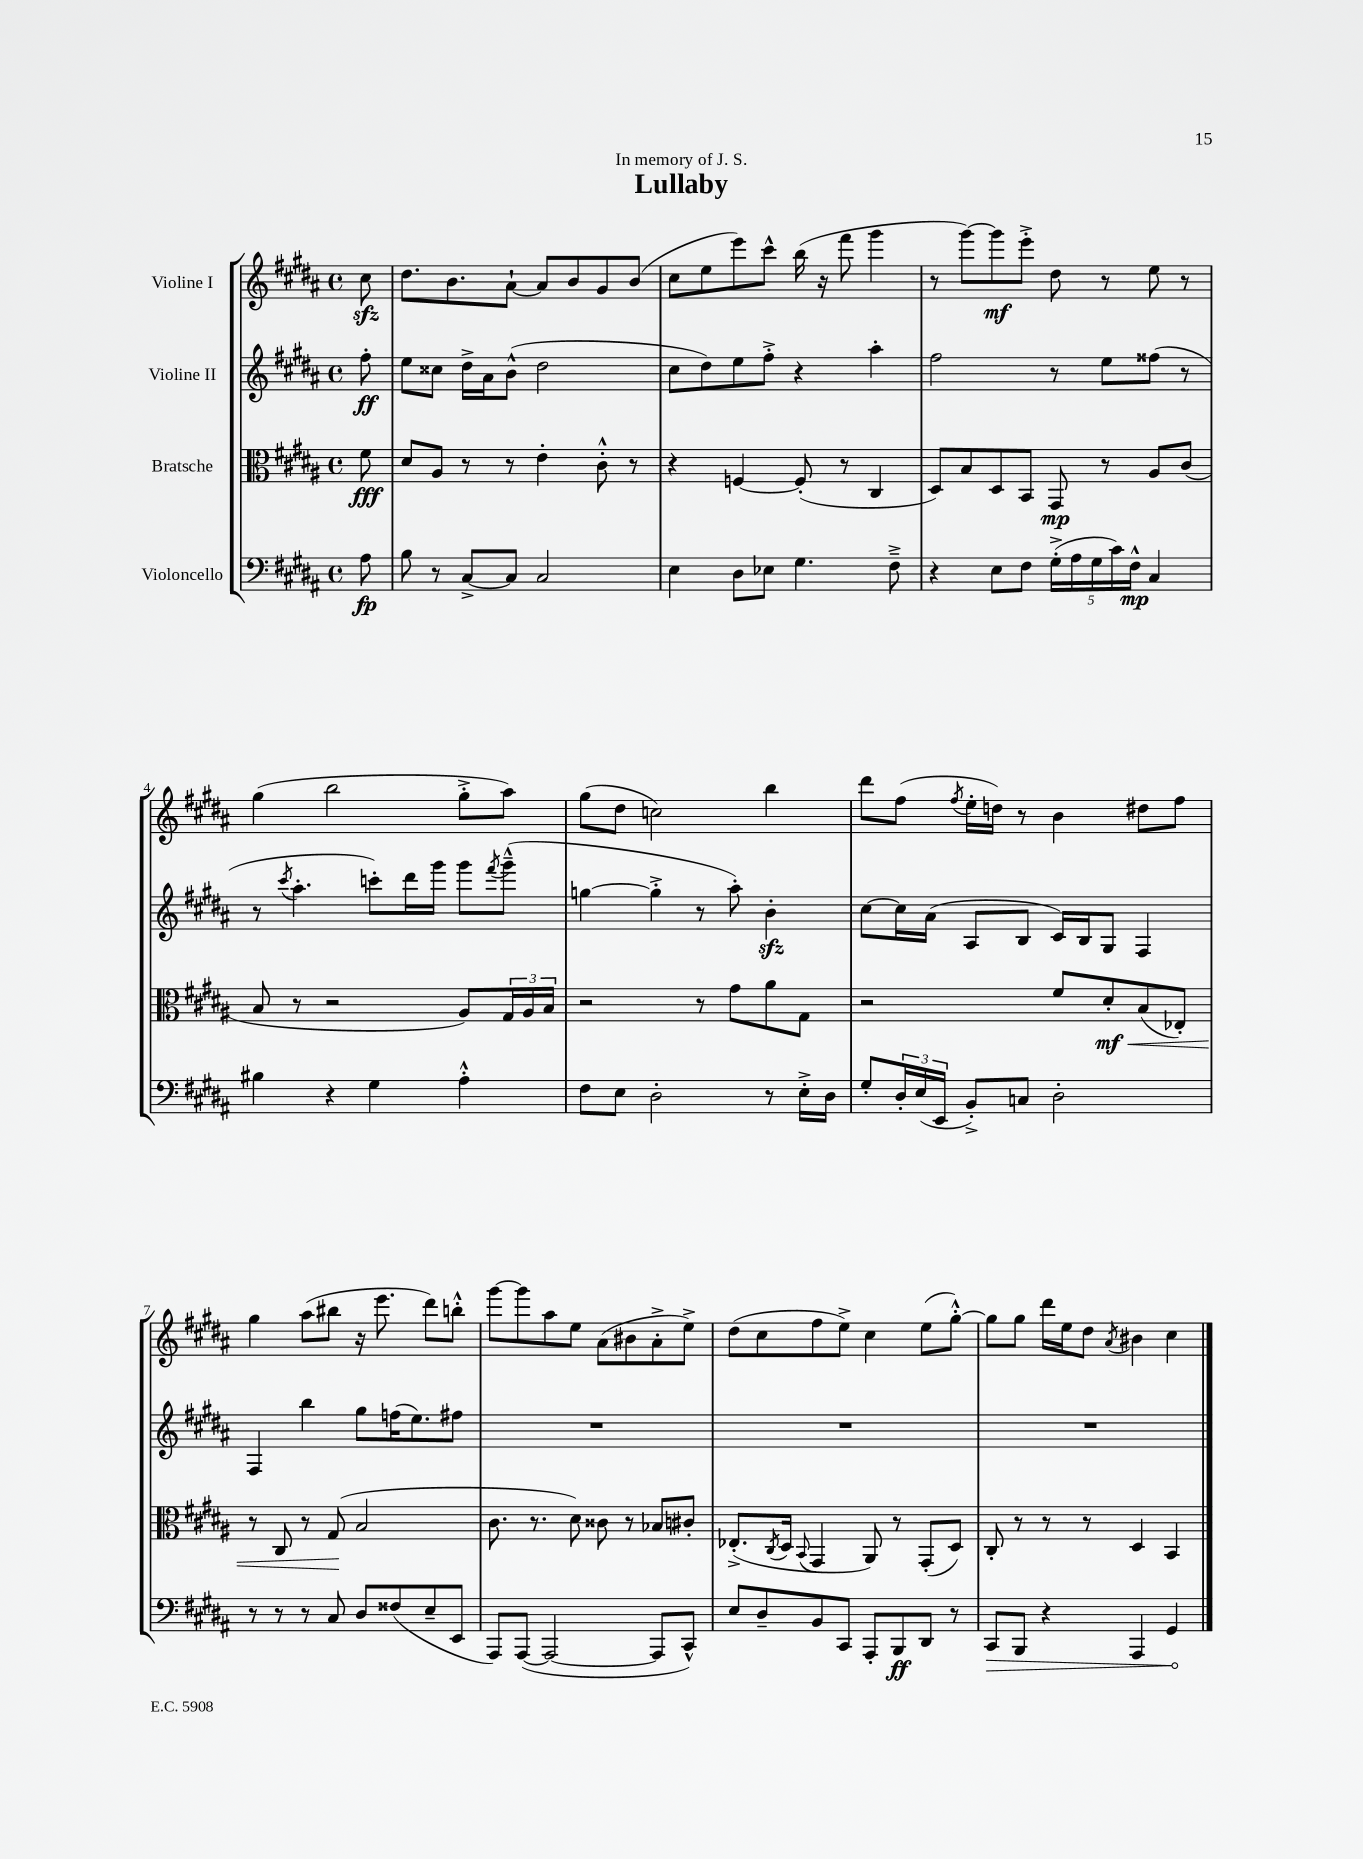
\header { title = "Lullaby" dedication = "In memory of J. S." }
<<
\new StaffGroup <<
\new Staff = "s0" \with { instrumentName = "Violine I" } {
    \clef treble \key b \major \defaultTimeSignature \time 4/4 \partial 8
    cis''8\sfz |
    dis''8. b'8. ais'8~-! ais'8 b'8 gis'8 b'8( |
    cis''8 e''8 e'''8) cis'''8-^ b''16( r16 fis'''8 gis'''4 |
    r8 gis'''8~) gis'''8\mf e'''8-.-> dis''8 r8 e''8 r8 |
    gis''4( b''2 gis''8-.-> ais''8) |
    gis''8( dis''8 c''2) b''4 |
    dis'''8 fis''8( \acciaccatura { fis''8 } e''16-. d''16) r8 b'4 dis''8 fis''8 |
    gis''4 ais''8( bis''8 r16 e'''8. dis'''8) b''8-.-^ |
    gis'''8~ gis'''8 ais''8 e''8 ais'8( bis'8 ais'8-.-> e''8->) |
    dis''8( cis''8 fis''8 e''8->) cis''4 e''8( gis''8~-.-^) |
    gis''8 gis''8 dis'''16 e''16 dis''8 \acciaccatura { ais'8 } bis'4 cis''4 \bar "|." |
}
\new Staff = "s1" \with { instrumentName = "Violine II" } {
    \clef treble \key b \major \defaultTimeSignature \time 4/4 \partial 8
    fis''8-.\ff |
    e''8 cisis''8 dis''16-> ais'16 b'8-^( dis''2 |
    cis''8 dis''8) e''8 fis''8-.-> r4 ais''4-. |
    fis''2 r8 e''8 fisis''8( r8 |
    r8 \acciaccatura { cis'''8 } ais''4.-. c'''8-.) dis'''16 gis'''16 gis'''8 \acciaccatura { fis'''8 } gis'''8---^( |
    g''4~ g''4-.-> r8 ais''8-.) b'4-.\sfz |
    cis''8~ cis''16 ais'16( ais8 b8 cis'16) b16 gis8 fis4 |
    fis4 b''4 gis''8 f''16( e''8.) fis''8 |
    R1 |
    R1 |
    R1 \bar "|." |
}
\new Staff = "s2" \with { instrumentName = "Bratsche" } {
    \clef alto \key b \major \defaultTimeSignature \time 4/4 \partial 8
    fis'8\fff |
    dis'8 ais8 r8 r8 e'4-. cis'8-.-^ r8 |
    r4 f4~ f8-.( r8 cis4 |
    dis8) b8 dis8 b,8 gis,8\mp r8 ais8 cis'8( |
    b8 r8 r2 ais8) \tuplet 3/2 { gis16 ais16 b16 } |
    r2 r8 gis'8 ais'8 gis8 |
    r2 fis'8 dis'8-.\mf\< b8( ees8-.) |
    r8 cis8 r8 gis8\!( b2 |
    cis'8. r8. dis'8) cisis'8 r8 bes8 cis'8-. |
    ees8.-.->( \acciaccatura { cis8 } dis16 \appoggiatura { b,8 } gis,4 ais,8) r8 gis,8-.( dis8) |
    cis8-. r8 r8 r8 dis4 b,4 \bar "|." |
}
\new Staff = "s3" \with { instrumentName = "Violoncello" } {
    \clef bass \key b \major \defaultTimeSignature \time 4/4 \partial 8
    ais8\fp |
    b8 r8 cis8~-> cis8 cis2 |
    e4 dis8 ees8 gis4. fis8---> |
    r4 e8 fis8 \tuplet 5/4 { gis16-.->( ais16 gis16 cis'16) fis16-^\mp } cis4 |
    bis4 r4 gis4 ais4-.-^ |
    fis8 e8 dis2-. r8 e16-.-> dis16 |
    gis8-. \tuplet 3/2 { dis16-. e16( e,16 } b,8-.->) c8 dis2-. |
    r8 r8 r8 cis8 dis8 fisis8( e8-- e,8 |
    ais,,8) ais,,8~( ais,,2~ ais,,8 cis,8-^) |
    e8 dis8-- b,8 cis,8 ais,,8-. b,,8\ff dis,8 r8 |
    \once \override Hairpin.circled-tip = ##t cis,8\> b,,8 r4 ais,,4 gis,4\! \bar "|." |
}
>>
>>
